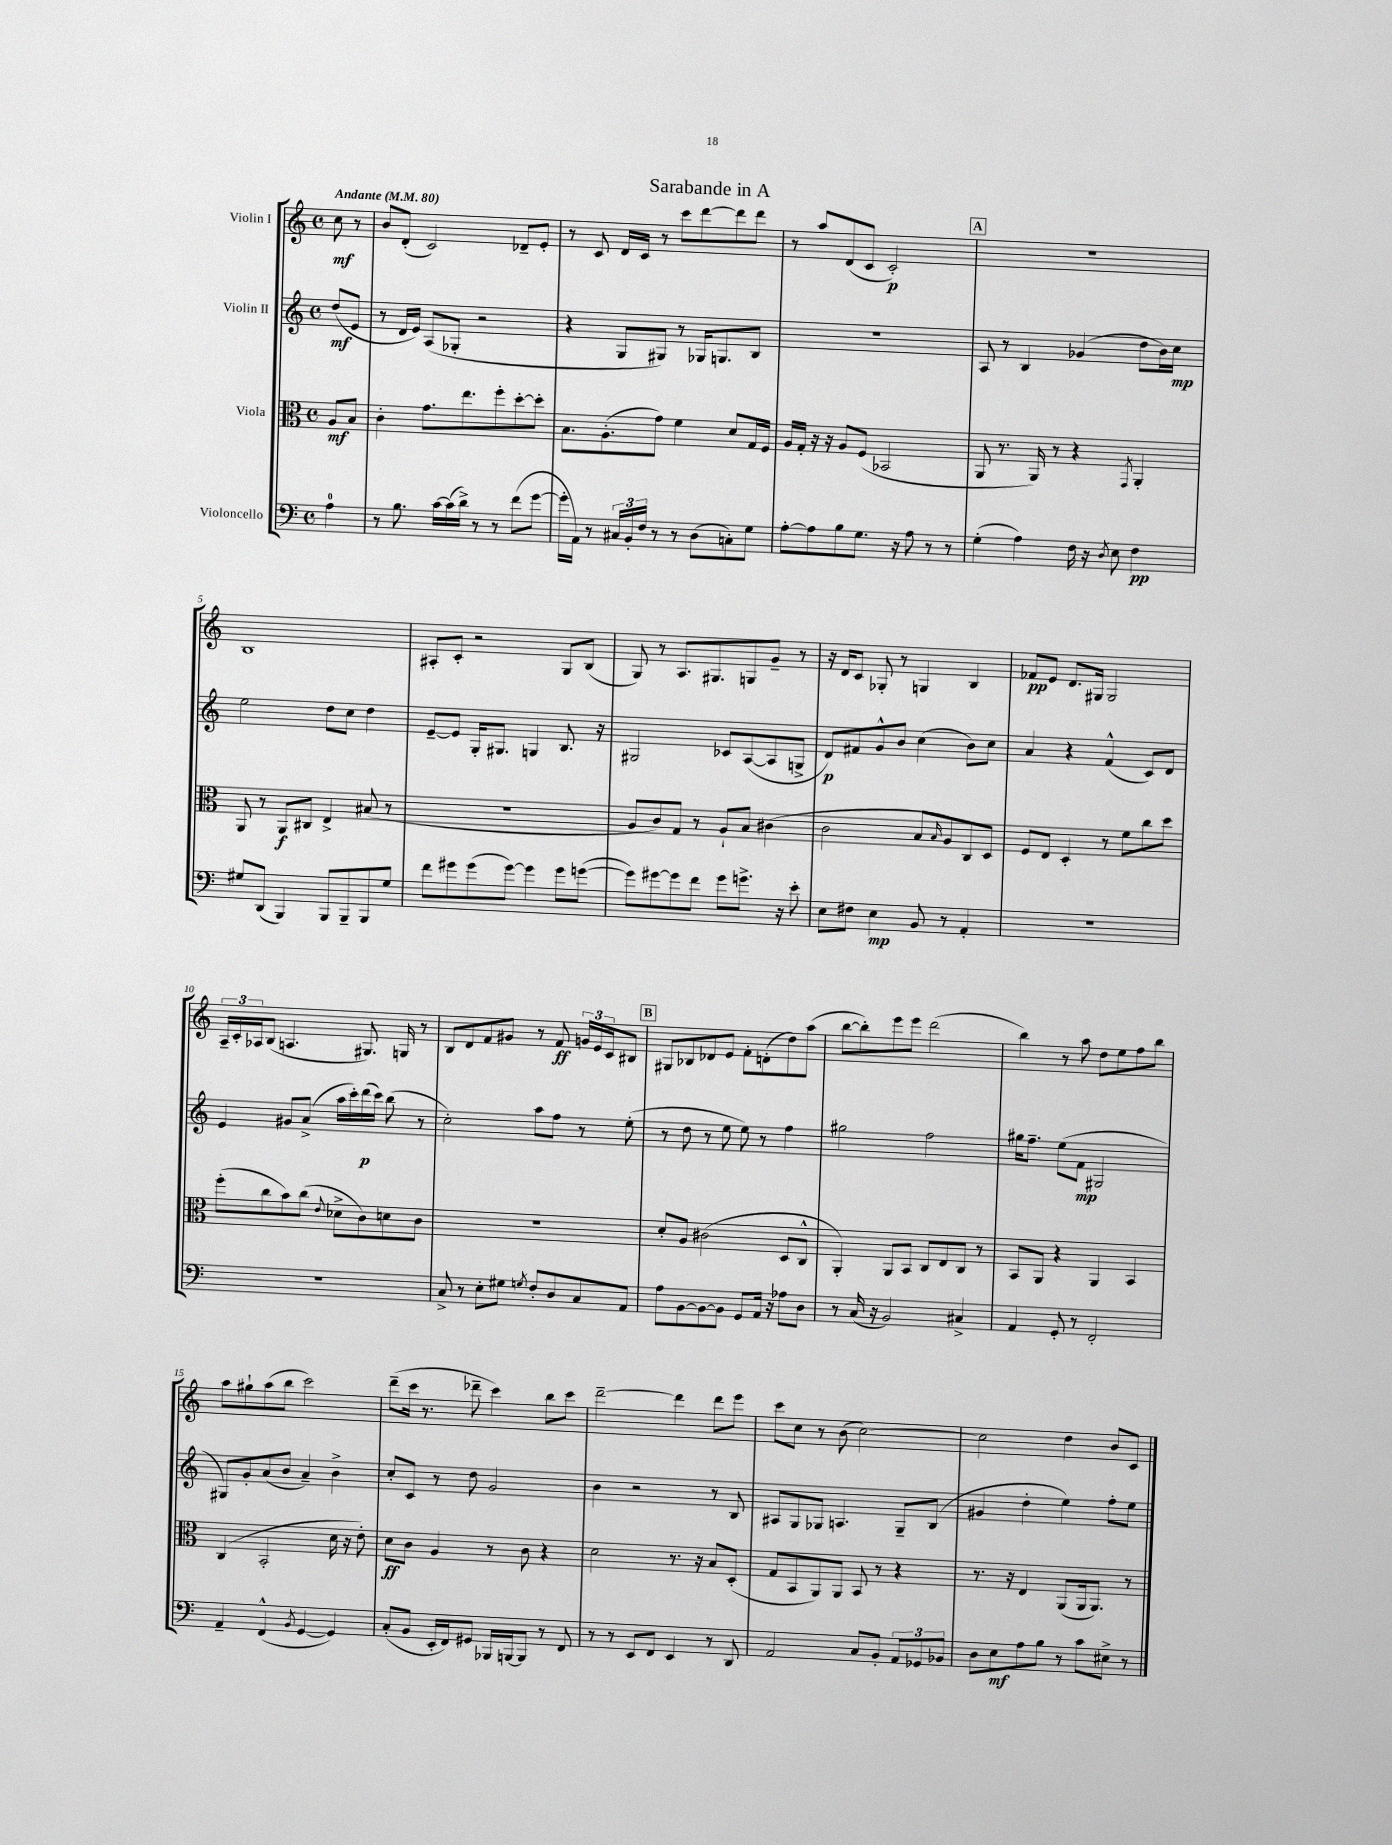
\header { title = "Sarabande in A" }
<<
\new StaffGroup <<
\new Staff = "s0" \with { instrumentName = "Violin I" } {
    \clef treble \key c \major \defaultTimeSignature \time 4/4 \partial 4 \tempo "Andante" 4 = 80
    c''8\mf r8 |
    b'8 d'8-.( c'2) des'8-- e'8-. |
    r8 c'8 d'16 c'16 r8 c'''8 d'''8~ d'''8 d'''8 |
    r8 a''8 d'8( c'8 c'2-.\p) |
    \mark \markup { \box "A" } R1 |
    b1 |
    ais8-. c'8-. r2 g8 b8( |
    g8) r8 a8. gis8. g8 g'8-- r8 |
    r16 d'16 c'8 ges8-. r8 g4 b4 |
    fes'8\pp e'8 d'8. gis16 gis2 |
    \tuplet 3/2 { a16-- c'16-. aes16 } b8( a4. gis8.) g16 r8 |
    b8 d'8 f'8 gis'8 r8 f'8\ff \tuplet 3/2 { g'16 e'16 c'16 } bis8 |
    \mark \markup { \box "B" } gis8 bes8 des'8 e'8 f'8-. d'8-.( d''8) a''8( |
    b''8~ b''8-.) e'''8 e'''8 d'''2( |
    b''4) r8 a''8 d''8 e''8 f''8 b''8 |
    a''8 gis''8-! a''8( b''8 c'''2) |
    d'''8--( c'''16 r8. des'''8-- c'''4) b''8 c'''8 |
    d'''2~-- d'''4 d'''8 e'''8 |
    c'''8 c''8 r8 b'8( c''2~) |
    c''2 d''4 b'8 c'8 \bar "|." |
}
\new Staff = "s1" \with { instrumentName = "Violin II" } {
    \clef treble \key c \major \defaultTimeSignature \time 4/4 \partial 4
    d''8\mf( e'8 |
    r8 d'16 e'16) a8( ges8-. r2 |
    r4 g8 gis8) r8 ges16 g8. b8 |
    R1 |
    \mark \markup { \box "A" } a8 r8 b4 ges'4( d''8 b'16) c''16\mp |
    e''2 d''8 c''8 d''4 |
    e'8~-- e'8 g16-. gis8. g4 b8. r16 |
    gis2 ces'8 a8~( a8 g8-> |
    d'8\p) fis'8 g'8-^ b'8 c''4( b'8) c''8 |
    a'4 r4 f'4-^( c'8) d'8 |
    e'4 gis'8 a'8->( a''16 c'''16-.) d'''16\p( c'''16) b''8( r8 |
    c''2-.) a''8 f''8 r8 e''8-.( |
    \mark \markup { \box "B" } r8 d''8 r8 e''8 e''8) r8 f''4 |
    gis''2 f''2 |
    gis''16 f''8.-- e''8( f'8\mp gis2 |
    gis8) g'8-. a'8( b'8 a'4--) b'4-> |
    c''8-. c'8 r8 d''8 g'2 |
    b'4 r2 r8 b8 |
    ais8 g8 ges8 a4. ges8-- b8( |
    gis'4 d''4-. e''4) f''8-. e''8 \bar "|." |
}
\new Staff = "s2" \with { instrumentName = "Viola" } {
    \clef alto \key c \major \defaultTimeSignature \time 4/4 \partial 4
    a8\mf b8 |
    c'4-. g'8. e''8. f''8-. d''8~-. d''8-. |
    b8. a8.-.( g'8) f'4 d'8 g16 f16 |
    a16 g16-. r16 r16 a8 f8( bes,2 |
    \mark \markup { \box "A" } a,8 r8. a,16) r8 r4 \acciaccatura { g,8 } a,4-. |
    a,8 r8 a,8\f cis8 e4-> bis8( r8 |
    r1 |
    a8 c'8) g8 r8 a8-! b8 cis'4( |
    c'2 b8 \grace { b16 } a8) c8 d8 |
    f8 e8 d4-. r8 f'8 c''8 d''8 |
    f''8-.( c''8 b'8) c''8( \appoggiatura { e'8 } des'8-> c'8) d'8 c'8 |
    R1 |
    \mark \markup { \box "B" } d'8-. a8 cis'2( d8 c8-^ |
    a,4-.) a,8 b,8 c8 e8 c8 r8 |
    b,8 a,8 r4 a,4 b,4 |
    c4( b,2-. d'16 r16 e'8-.) |
    d'8\ff c'8 a4 r8 c'8 r4 |
    d'2 r8. r16 b8 d8-.( |
    g8 b,8 a,8) a,8 b,8 r8 r4 |
    r8. r16 e4 a,8( a,16 a,8.) r8 \bar "|." |
}
\new Staff = "s3" \with { instrumentName = "Violoncello" } {
    \clef bass \key c \major \defaultTimeSignature \time 4/4 \partial 4
    a4-0 |
    r8 b8. c'16~ c'16( d'16->) r8 r8 f'8( g'8~ |
    g'16-. a,16) r8 \tuplet 3/2 { cis16 b,16-. f16 } r8 r8 d8( c8-.) g8 |
    a8~-. a8 b8 g8. r16 a8 r8 r8 |
    \mark \markup { \box "A" } g4-.( a4) f16 r16 \acciaccatura { d8 } e8 f4\pp |
    gis8 d,8( b,,4) b,,8 b,,8-- b,,8 gis8 |
    f'8 gis'8 gis'8( gis'8~) gis'4 gis'8 g'8~( |
    g'8) gis'8~ gis'8 f'8 gis'8 g'8.-> r16 e'8-. |
    e8 fis8 e4\mp b,8 r8 a,4-. |
    R1 |
    R1 |
    c8-> r8 e8-. gis8 \acciaccatura { g8 } f8-. d8 c8 a,8 |
    \mark \markup { \box "B" } a8 b,8~ b,8~ b,8 g,8 a,16 r16 aes8 d8 |
    r8 c16( r16 b,2) cis4-> |
    a,4 g,8-. r8 f,2-. |
    a,4-- f,4-^( \acciaccatura { b,8 } g,4~ g,4) |
    c8-.( b,8 e,16-. f,16) gis,8 bes,,16 b,,16~ b,,8 r8 f,8 |
    r8 r8 e,8 f,8 e,4 r8 d,8 |
    a,2 c8 b,8-. \tuplet 3/2 { a,8 ges,8 bes,8 } |
    d8 e8\mf a8 b8 r8 c'8 eis8-> r8 \bar "|." |
}
>>
>>
